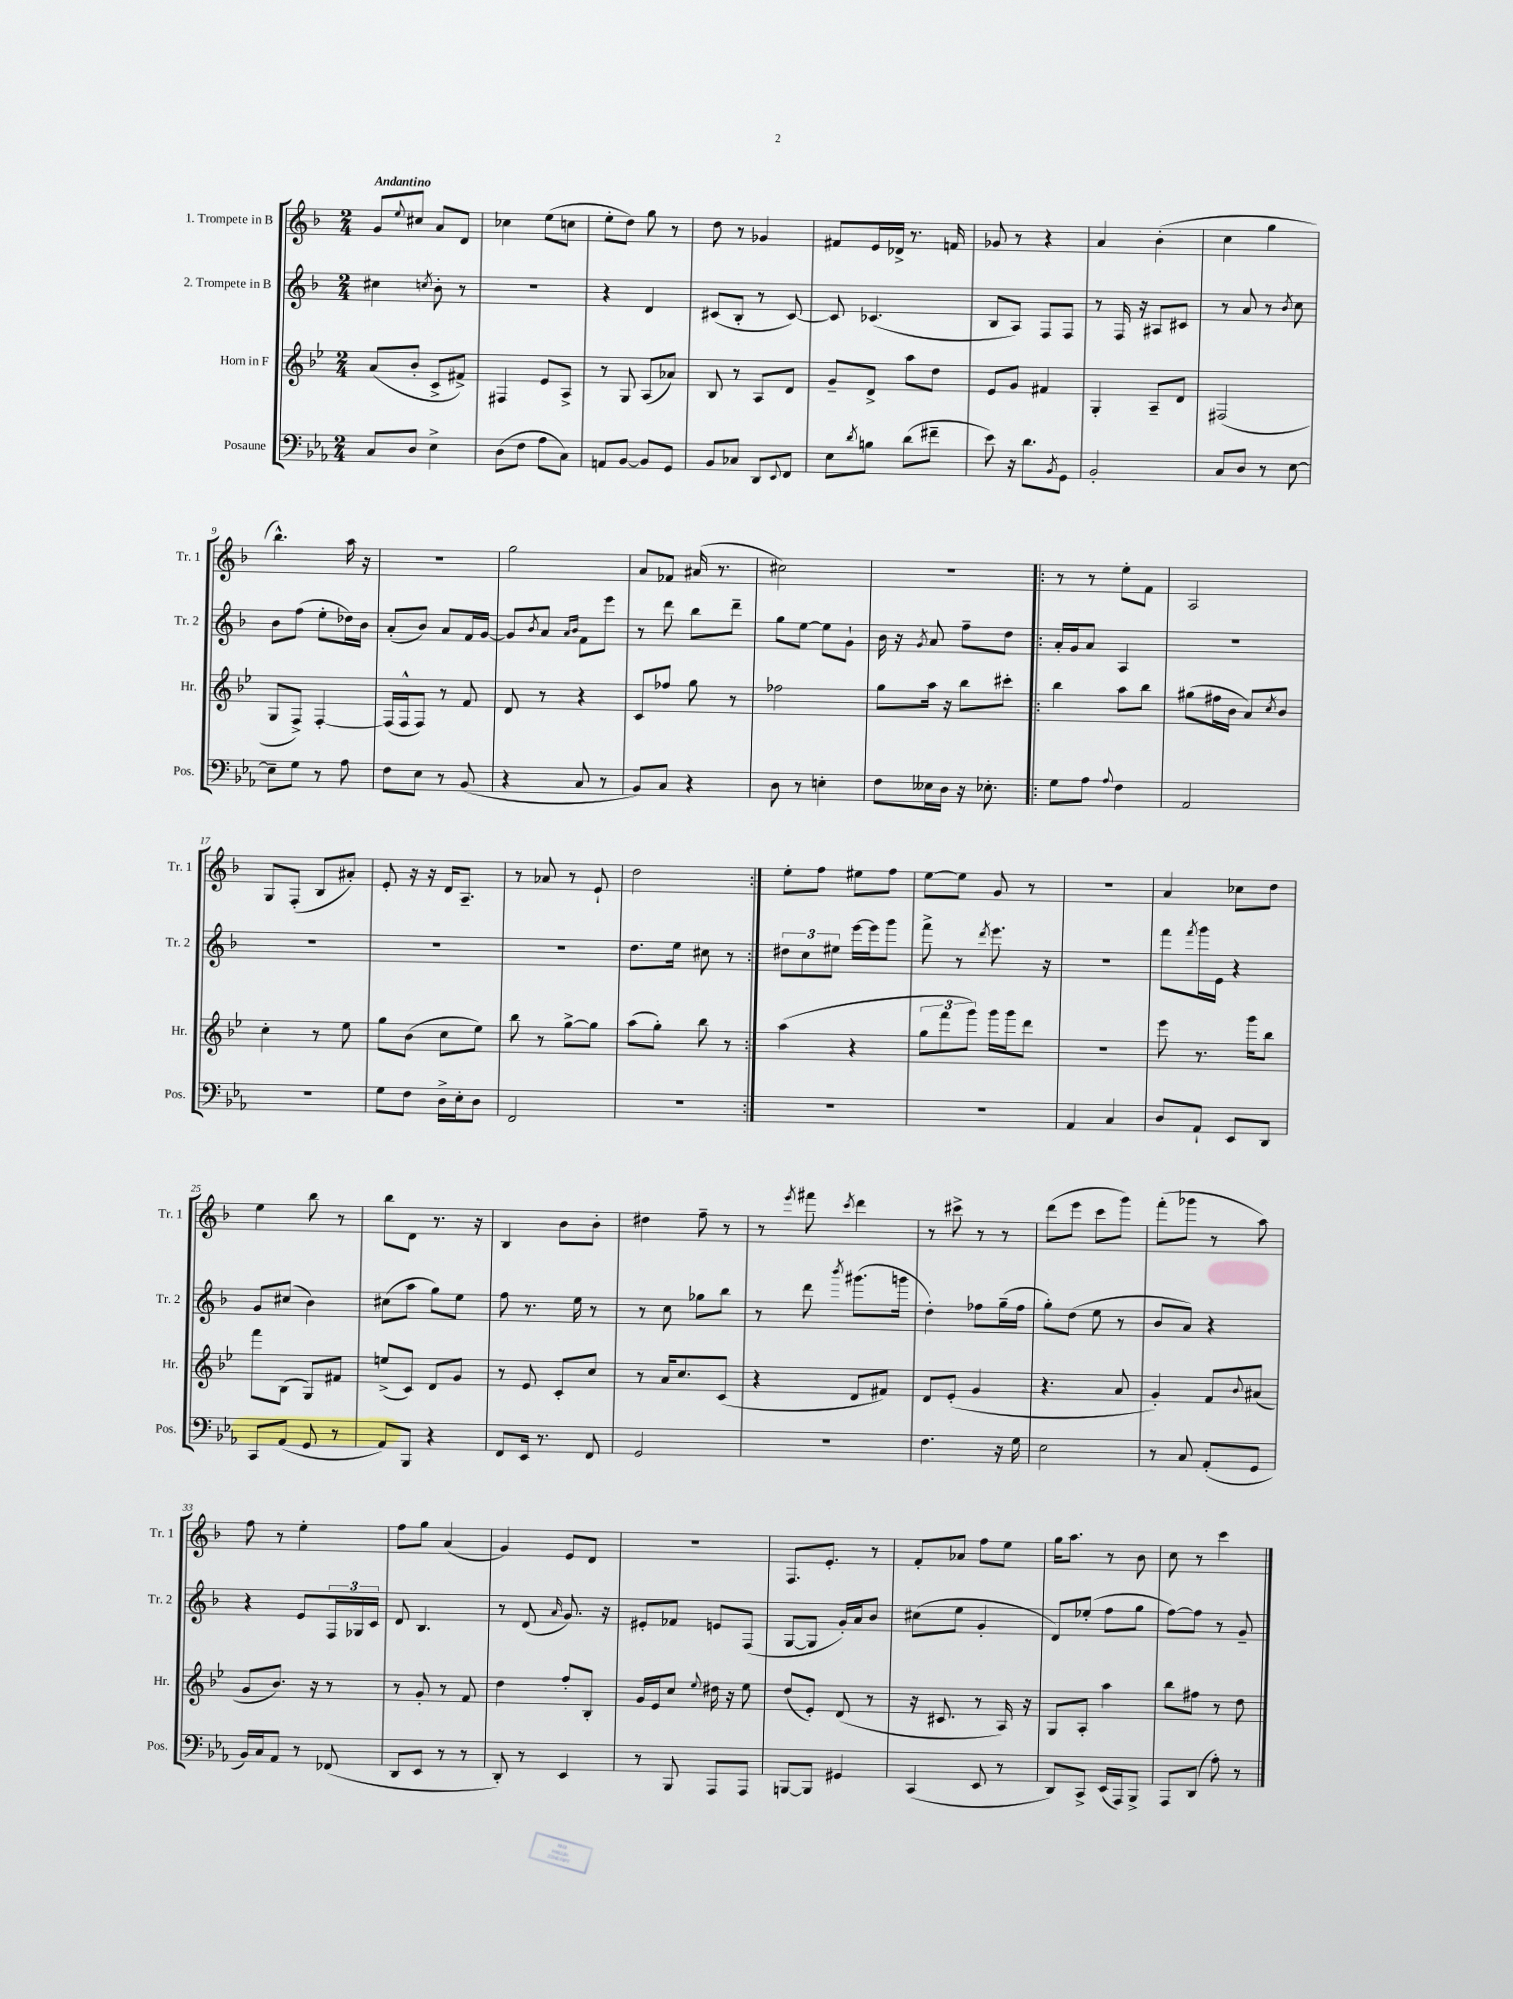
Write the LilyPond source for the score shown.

<<
\new StaffGroup <<
\new Staff = "s0" \with { instrumentName = "1. Trompete in B" shortInstrumentName = "Tr. 1" } {
    \clef treble \key f \major \numericTimeSignature \time 2/4 \tempo "Andantino"
    g'8 \appoggiatura { e''8 } cis''8 a'8 d'8 |
    ces''4 e''8( c''8 |
    e''8-. d''8) g''8 r8 |
    d''8 r8 ges'4 |
    fis'8 e'16 des'16-> r8. f'16 |
    ges'8 r8 r4 |
    a'4 bes'4-.( |
    c''4 g''4 |
    bes''4.-^) a''16 r16 |
    r2 |
    g''2 |
    a'8 fes'8 ais'16( r8. |
    cis''2) |
    R2 |
    \repeat volta 2 { r8 r8 e''8-. f'8 |
    a2 |
    g8 f8-.( bes8 ais'8-.) |
    e'8-. r16 r16 d'16 a8.-- |
    r8 aes'8 r8 e'8-! |
    d''2 | }
    e''8-. f''8 eis''8 f''8 |
    e''8~ e''8 g'8 r8 |
    R2 |
    a'4 ces''8 d''8 |
    e''4 bes''8 r8 |
    bes''8 d'8 r8. r16 |
    bes4 bes'8 bes'8-. |
    dis''4 f''8-- r8 |
    r8 \acciaccatura { e'''8 } fis'''8 \acciaccatura { c'''8 } d'''4 |
    r8 cis'''8-> r8 r8 |
    d'''8( e'''8 c'''8 g'''8) |
    f'''8-.( ges'''8 r8 a''8) |
    f''8 r8 e''4-. |
    f''8 g''8 a'4( |
    g'4) e'8 d'8 |
    R2 |
    f8. e'8.-. r8 |
    f'8-. aes'8 f''8 e''8 |
    g''16 a''8. r8 bes'8 |
    c''8 r8 c'''4 \bar "|." |
}
\new Staff = "s1" \with { instrumentName = "2. Trompete in B" shortInstrumentName = "Tr. 2" } {
    \clef treble \key f \major \numericTimeSignature \time 2/4
    cis''4 \acciaccatura { c''8 } bes'8-. r8 |
    r2 |
    r4 d'4 |
    cis'8( bes8-. r8 cis'8~) |
    cis'8 ces'4.( |
    bes8 a8) f8 f8 |
    r8 f16 r16 ais8 cis'8 |
    r8 a'8 r8 \acciaccatura { bes'8 } c''8 |
    bes'8 f''8( e''8-. des''16) bes'16 |
    a'8-.( bes'8) a'8 f'16 g'16~ |
    g'8 \acciaccatura { bes'8 } a'8 \grace { a'16 bes'16 } f'8 e'''8 |
    r8 d'''8 bes''8 d'''8-- |
    g''8 e''8~ e''8 g'8-! |
    bes'16 r16 \acciaccatura { g'8 } a'8 f''8-- d''8 |
    \repeat volta 2 { a'16-. g'16 a'8 a4 |
    R2 |
    R2 |
    R2 |
    R2 |
    d''8. e''16 cis''8 r8 | }
    \tuplet 3/2 { dis''8 c''8 eis''8 } e'''16~ e'''16 g'''8 |
    f'''8-> r8 \acciaccatura { d'''8 } e'''8. r16 |
    R2 |
    f'''8 \acciaccatura { f'''8 } g'''16 e'16 r4 |
    g'8 cis''8( bes'4) |
    cis''8( a''8 g''8) e''8 |
    f''8 r8. e''16 r8 |
    r8 c''8 ges''8 bes''8 |
    r8 d'''8 \acciaccatura { bes'''8 } gis'''8.( g'''16 |
    d''4-.) fes''8 g''16--( fes''16 |
    g''8-.) d''8( e''8 r8 |
    bes'8 a'8) r4 |
    r4 e'8 \tuplet 3/2 { f16 ges16 c'16 } |
    d'8 bes4. |
    r8 d'8( \grace { a'16 } g'8.) r16 |
    eis'8-. fes'8 e'8 f8( |
    g8~ g8 g'16-.) a'16 bes'8 |
    cis''8( e''8 g'4-. |
    d'8) ees''8-.( f''8 g''8 |
    f''8~) f''8 r8 g'8-- \bar "|." |
}
\new Staff = "s2" \with { instrumentName = "Horn in F" shortInstrumentName = "Hr." } {
    \clef treble \key bes \major \numericTimeSignature \time 2/4
    a'8( bes'8-. c'8-> fis'8->) |
    fis4 ees'8 a8-> |
    r8 g8 a8( aes'8) |
    bes8 r8 a8 d'8 |
    g'8-- d'8-> a''8 d''8 |
    ees'8 g'8 fis'4 |
    g4-. a8-- d'8 |
    fis2( |
    g8 f8->) f4~-. |
    f16( f16-^ f8) r8 f'8 |
    d'8 r8 r4 |
    c'8 fes''8 g''8 r8 |
    fes''2 |
    g''8 a''16 r16 bes''8 cis'''8-. |
    \repeat volta 2 { bes''4 a''8 bes''8 |
    gis''8( fis''16 bes'16 a'8) \acciaccatura { c''8 } bes'8 |
    c''4-. r8 ees''8 |
    g''8 bes'8( c''8 ees''8) |
    bes''8 r8 g''8~-> g''8 |
    a''8( g''8-.) bes''8 r8 | }
    a''4( r4 |
    \tuplet 3/2 { g''8 f'''8 g'''8) } g'''16 g'''16 d'''8 |
    R2 |
    ees'''8 r8. g'''16 bes''8 |
    f'''8 bes8( g8) fis'8 |
    e''8->( c'8) d'8 g'8 |
    r8 ees'8 c'8-. c''8 |
    r8 a'16 c''8. c'8( |
    r4 d'8 fis'8) |
    d'8 ees'8-.( g'4 |
    r4. a'8 |
    g'4-.) f'8 \appoggiatura { bes'8 } ais'8( |
    g'8 bes'8.) r16 r8 |
    r8 g'8-. r8 f'8 |
    d''4 f''8-. bes8-. |
    g'16 ees'16 c''8 \appoggiatura { ees''8 } dis''16 r16 ees''8 |
    d''8( ees'8-.) d'8( r8 |
    r16 cis'8. r8 a16) r16 |
    g8 a8-. a''4 |
    bes''8 fis''8 r8 d''8 \bar "|." |
}
\new Staff = "s3" \with { instrumentName = "Posaune" shortInstrumentName = "Pos." } {
    \clef bass \key ees \major \numericTimeSignature \time 2/4
    c8 d8 ees4-> |
    d8( f8 aes8 c8) |
    a,8 bes,8~ bes,8 g,8 |
    bes,8 ces8 d,8 \appoggiatura { ees,8 } f,8 |
    ees8 \acciaccatura { d'8 } b8 d'8( fis'8-- |
    ees'8) r16 d'8. \acciaccatura { bes,8 } g,8 |
    bes,2-. |
    c8 d8 r8 ees8~ |
    ees8-- g8 r8 aes8 |
    f8 ees8 r8 bes,8( |
    r4 c8 r8 |
    bes,8) c8 r4 |
    d8 r8 e4-. |
    f8 eeses16 d16 r16 ees8.-. |
    \repeat volta 2 { g8 aes8 \appoggiatura { aes8 } f4 |
    aes,2 |
    r2 |
    g8 f8 d16-> ees16-. d8 |
    f,2 |
    R2 | }
    R2 |
    R2 |
    aes,4 c4 |
    d8 aes,8-! ees,8 d,8 |
    c,8 aes,8( g,8 r8 |
    aes,8) bes,,8 r4 |
    f,8 ees,16 r8. f,8 |
    g,2 |
    r2 |
    f4. r16 g16 |
    ees2 |
    r8 c8 aes,8-.( g,8 |
    bes,16) c16 aes,8 r8 fes,8( |
    d,8 ees,8 r8 r8 |
    d,8-.) r8 ees,4 |
    r8 bes,,8 aes,,8 aes,,8 |
    b,,8~ b,,8 gis,4 |
    c,4( ees,8 r8 |
    d,8) c,8-> ees,16( aes,,16) bes,,8-> |
    aes,,8 d,8( aes8-.) r8 \bar "|." |
}
>>
>>
